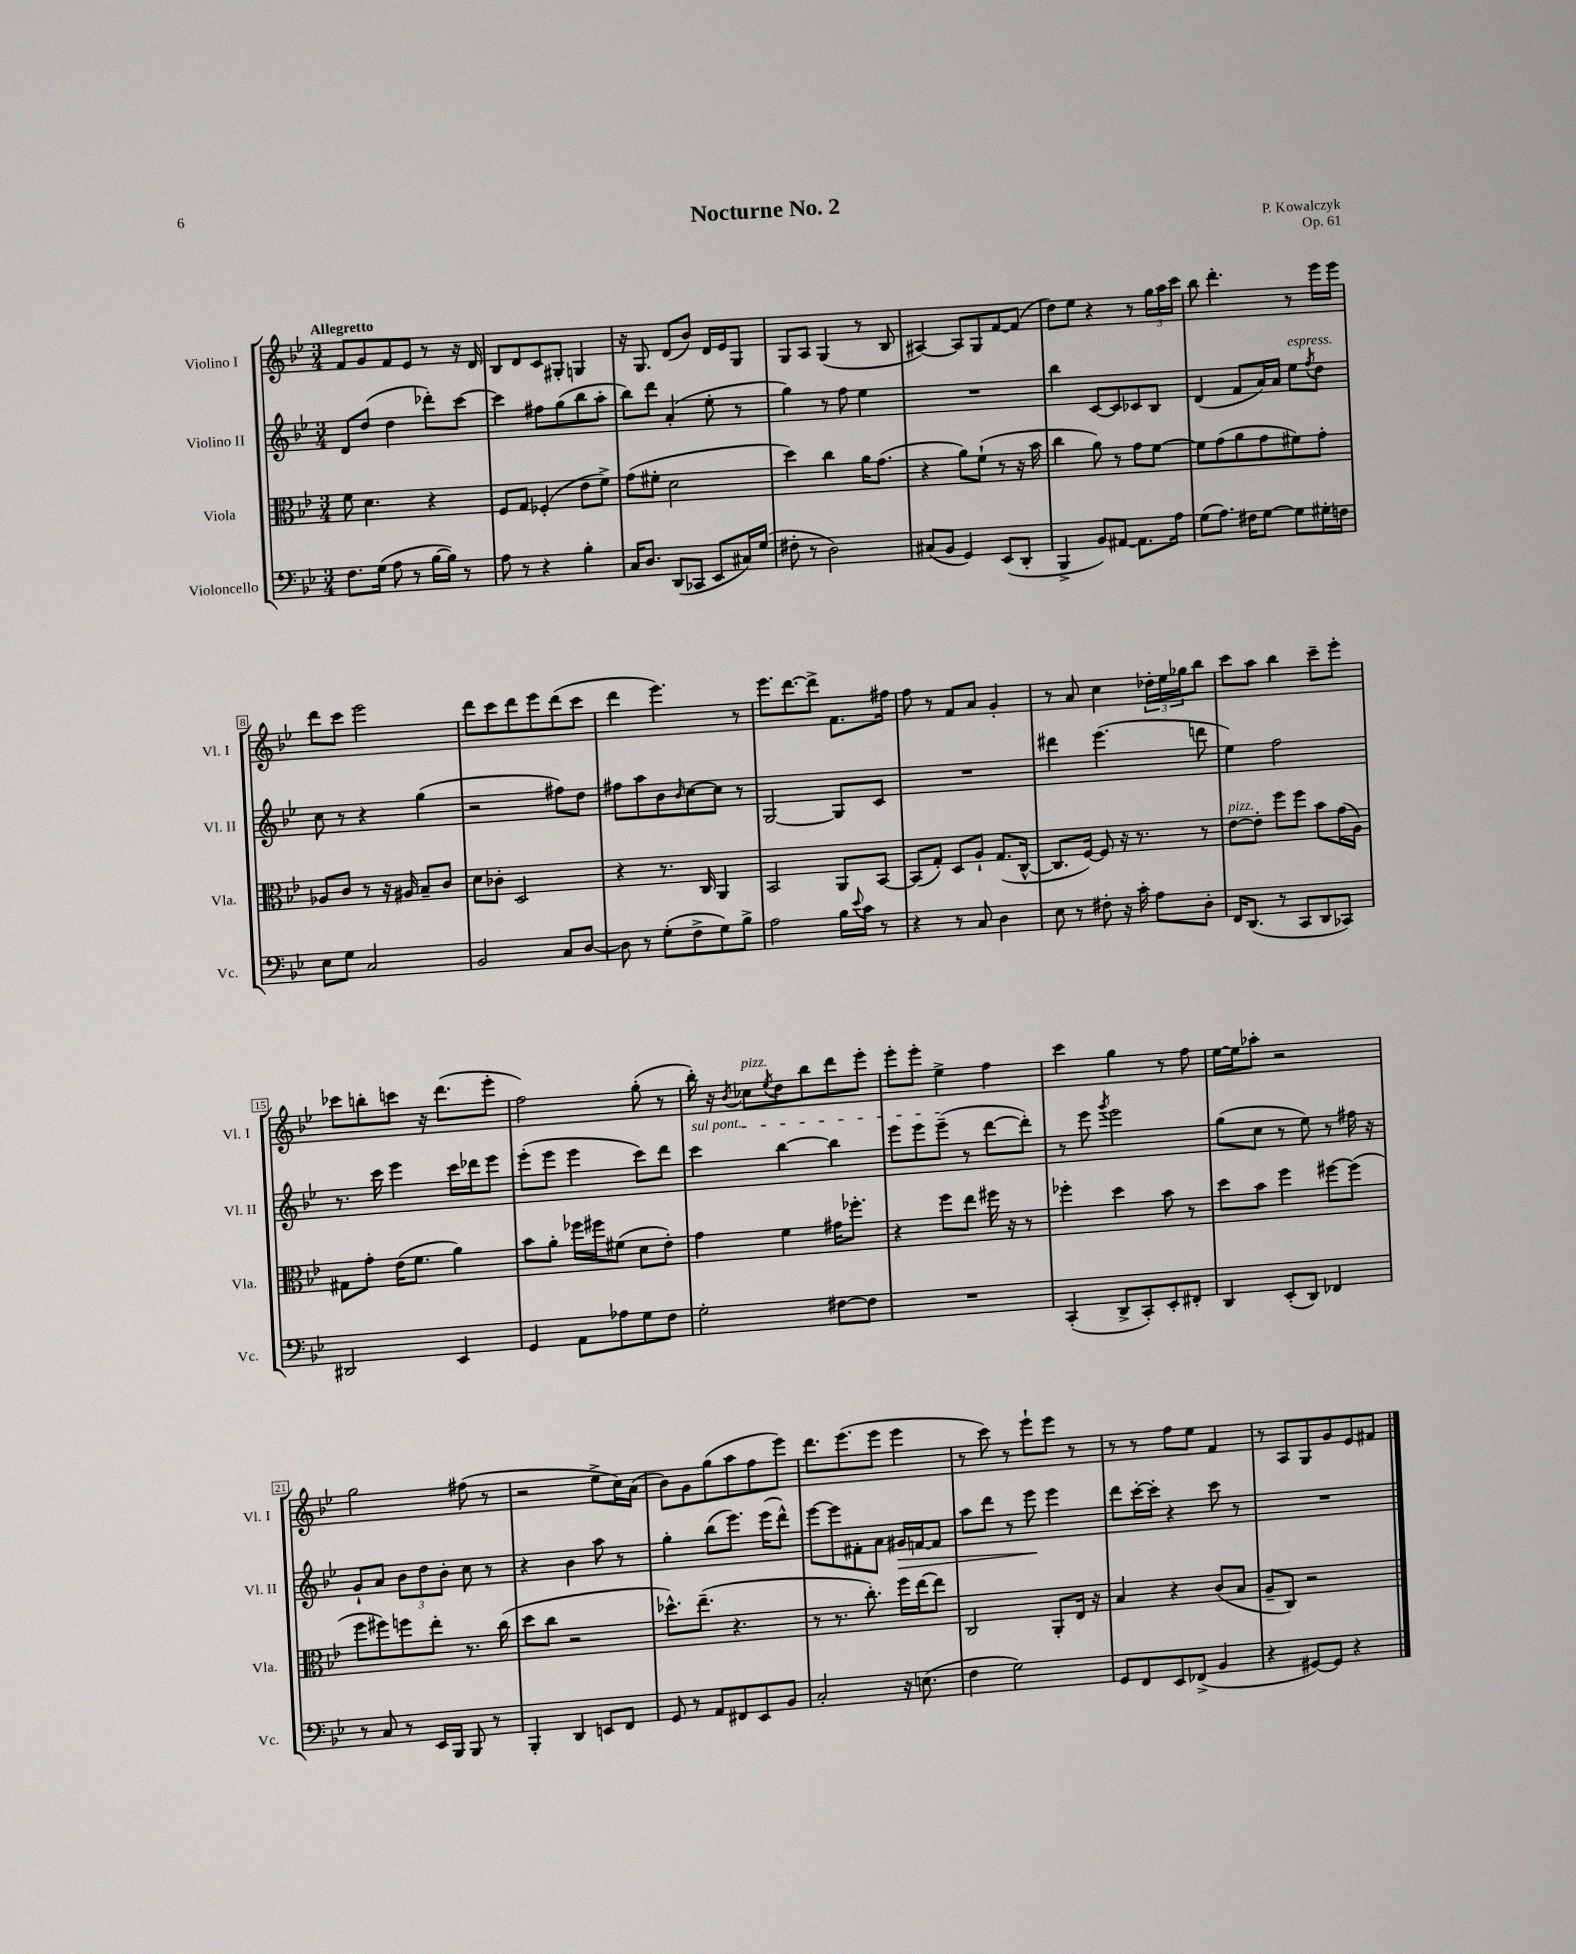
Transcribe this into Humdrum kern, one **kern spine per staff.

**kern	**kern	**kern	**kern
*staff4	*staff3	*staff2	*staff1
*clefF4	*clefC3	*clefG2	*clefG2
*k[b-e-]	*k[b-e-]	*k[b-e-]	*k[b-e-]
*M3/4	*M3/4	*M3/4	*M3/4
8.F	8f	8d	8f
.	4.d	(8dd	8g
(16G	.	.	.
8A	.	4dd	8f
8r	.	.	8e-
[16B-	4r	8ddd-')	8r
16B-])	.	.	.
8r	.	[8ccc	16r
.	.	.	16d
=	=	=	=
8A	8F	4ccc]	8B-
8r	8G	.	8d
4r	(4F-'	8ff#	8c
.	.	(8gg	8G#'
4B-'	8e-	8bb-	4G
.	8f^)	8aa'	.
=	=	=	=
16C	(8g	8bb-)	16r
8.D	.	.	8.G
.	8f#'	8ddd	.
(8DD	2d	(4a'	(8d
8CC-	.	.	8b-)
8EE-	.	8ee-'	16d
.	.	.	16e-
16C#)	.	8r	8G
(16G	.	.	.
=	=	=	=
8F#'	4dd)	4gg)	8G
8r	.	.	8A
2D)	4cc	8r	(4G
.	.	8ff	.
.	16a	4ee-	8r
.	(8.g	.	.
.	.	.	8B-
=	=	=	=
(8C#	4r	2.r	[4A#)
8BB-	.	.	.
4GG)	8a)	.	8A#]
.	(8f`	.	8G
(8EE-	8r	.	[8f
8DD'	16r	.	(8f]
.	16b-	.	.
=	=	=	=
4BBB-^	4cc	4bb-	8dd)
.	.	.	8ee-
8BB-)	8a)	[8c	4r
[8AA#	8r	8c]	.
8.AA#]	8g	8c-	8r
.	[8f	8B-	24gg
.	.	.	24aa
16A	.	.	.
.	.	.	24ccc
=	=	=	=
(8G	8f]	(4d	8bb-
8.A)	(8g	.	4.ddd'
.	8a	8f	.
16F#	.	.	.
[8G	8g	16a)	.
.	.	16a	.
8G]	8f#)	8ee-	8r
.	.	8qff	.
16G#'	8g'	8dd	16eee-
16F	.	.	16eee-
=	=	=	=
8E-	8A-	8cc	8ddd
8G	8c	8r	8ccc
2C	8r	4r	2eee-
.	16r	.	.
.	16A#	.	.
.	8B-~	(4gg	.
.	8c	.	.
=	=	=	=
2BB-	8d	2r	8ddd
.	8c-'	.	8ccc
.	2D	.	8ddd
.	.	.	8eee-
8C	.	8ff#)	(8ddd
[8D	.	8dd	8ccc
=	=	=	=
8D]	4r	8ff#	4ddd
8r	.	8aa	.
(8G'	8.r	8b-	4.eee-)
.	.	16qqb-	.
8F^	.	[8cc	.
.	16C	.	.
8G)	4AA	8cc]	.
8B-^	.	8r	8r
=	=	=	=
2A	2BB-	[2G	8.eee-
.	.	.	[8.ddd
.	.	.	8ddd^]
16B-	8AA	8G]	8.f
8qqe-	.	.	.
16c	.	.	.
8r	[8BB-	8c	.
.	.	.	16ff#
=	=	=	=
4r	(8BB-]	2.r	8ff
.	8G')	.	8r
8r	8D	.	8f
8C	8A`	.	8a
4D	(8.G	.	4g'
.	[16C^^	.	.
=	=	=	=
8E-	8.C]	4ddd#	8r
8r	.	.	8a
.	[16F)	.	.
8F#'	8F]	(4.eee-	4cc
16r	16r	.	.
16c'	8.r	.	.
8A	.	.	24dd-'
.	.	.	24ee-
.	.	.	24gg-
8D'	8r	8ddd	8bb-
=	=	=	=
16FF	[8e-	4ee-)	8ccc
(8.DD	.	.	.
.	8e-']	.	8aa
8r	8ff	2ff	4bb-
8CC	8ff	.	.
8DD	8b-	.	8ccc~
8CC-)	(16g	.	8eee-'
.	16A)	.	.
=	=	=	=
2DD#	8G#	8.r	8ccc-
.	8g'	.	8bb'
.	.	16ccc	.
.	(16e-	4eee-	8ccc
.	8.f	.	.
.	.	.	16r
.	.	.	(8.ddd
4EE-	4a)	16ccc	.
.	.	16ddd-	.
.	.	8eee-	8eee-'
=	=	=	=
4GG	8b-	(8eee-'	2ff)
.	8a'	8eee-	.
8AA	16ff-	4eee-	.
.	16ff#	.	.
8A-	(8f#	.	.
8G	8d	8ccc)	(8gg'
8F	8e-')	8ddd	8r
=	=	=	=
2G'	4g	4ccc	16bb-')
.	.	.	16r
.	.	.	8qb-
.	.	.	8cc-
.	.	.	8qee-
.	4f	[4bb-	8dd
.	.	.	8bb-
[8F#	16g#	4bb-]	8ddd
.	8.ff-'	.	.
8F#]	.	.	8eee-'
=	=	=	=
2.r	4r	8eee-	8eee-'
.	.	8eee-	8eee-'
.	8ff	(8eee-~	4ee-^
.	8ee-	8r	.
.	16ff#	[8ddd	4ff
.	16r	.	.
.	8r	8ddd'])	.
=	=	=	=
(4CC'	4ff-'	8r	4ccc
.	.	8eee-	.
.	.	8qggg	.
8DD^	4dd	2eee-	4gg
8CC')	.	.	.
8EE-'	8b-	.	8r
8FF#'	8r	.	8ff
=	=	=	=
4DD	8dd	(8gg	[16ee-
.	.	.	16ee-]
.	8b-	8cc	8aa-'
(8EE-'	4ff	8r	2r
8DD)	.	8ee-)	.
4FF-	[8ff#	8r	.
.	(8ff#]	16ff#	.
.	.	16r	.
=	=	=	=
8r	8ff	8g`	2gg
8C	8ff#)	8a	.
8r	8ff	12b-	.
.	.	12dd	.
16EE-	8ee-'	.	.
.	.	12b-'	.
16BBB-	.	.	.
8BBB-	8.r	8cc	(8ff#
8r	.	8r	8r
.	(16cc	.	.
=	=	=	=
4BBB-'	8dd	4r	2r
.	8cc	.	.
4DD	2r	4b-	.
8EE	.	8aa	8ee-^
8FF	.	8r	16cc)
.	.	.	(16a
=	=	=	=
8GG	8.dd-^^)	4gg'	8b-)
8r	.	.	8g
.	(8.ee-~	.	.
8AA	.	(8bb-	(8gg
8FF#	4.r	8.eee-)	8aa
8EE-	.	.	8ff
.	.	(16eee-	.
8BB-	.	8ddd^^)	8eee-)
=	=	=	=
2C'	8r	[8eee-	8.ddd
.	8.r	8eee-]	.
.	.	.	(8.eee-
.	.	8f#'	.
.	8.cc')	.	.
.	.	8a	8eee-
16r	16ff	16g#	4eee-
(8.E	[16ee-	[16f	.
.	8ee-]	8f]	.
=	=	=	=
4F	2C	8aa	8r
.	.	8ddd	8ccc)
2G)	.	8r	8r
.	.	8eee-	8eee-`
.	8AA'	4eee-	8eee-
.	16E-	.	8r
.	16r	.	.
=	=	=	=
8GG	4B-	8ddd	8r
8FF	.	[16ccc'	8r
.	.	16ccc']	.
8EE-	4r	4r	8ff
(8FF-^	.	.	8ee-
4BB-	(8c	8ccc	4f
.	8B-	8r	.
=	=	=	=
4r	8A~	2.r	8r
.	8C)	.	8A
[8GG#)	2r	.	8G
8GG#]	.	.	8g
4r	.	.	8e-
.	.	.	8f#
==	==	==	==
*-	*-	*-	*-
